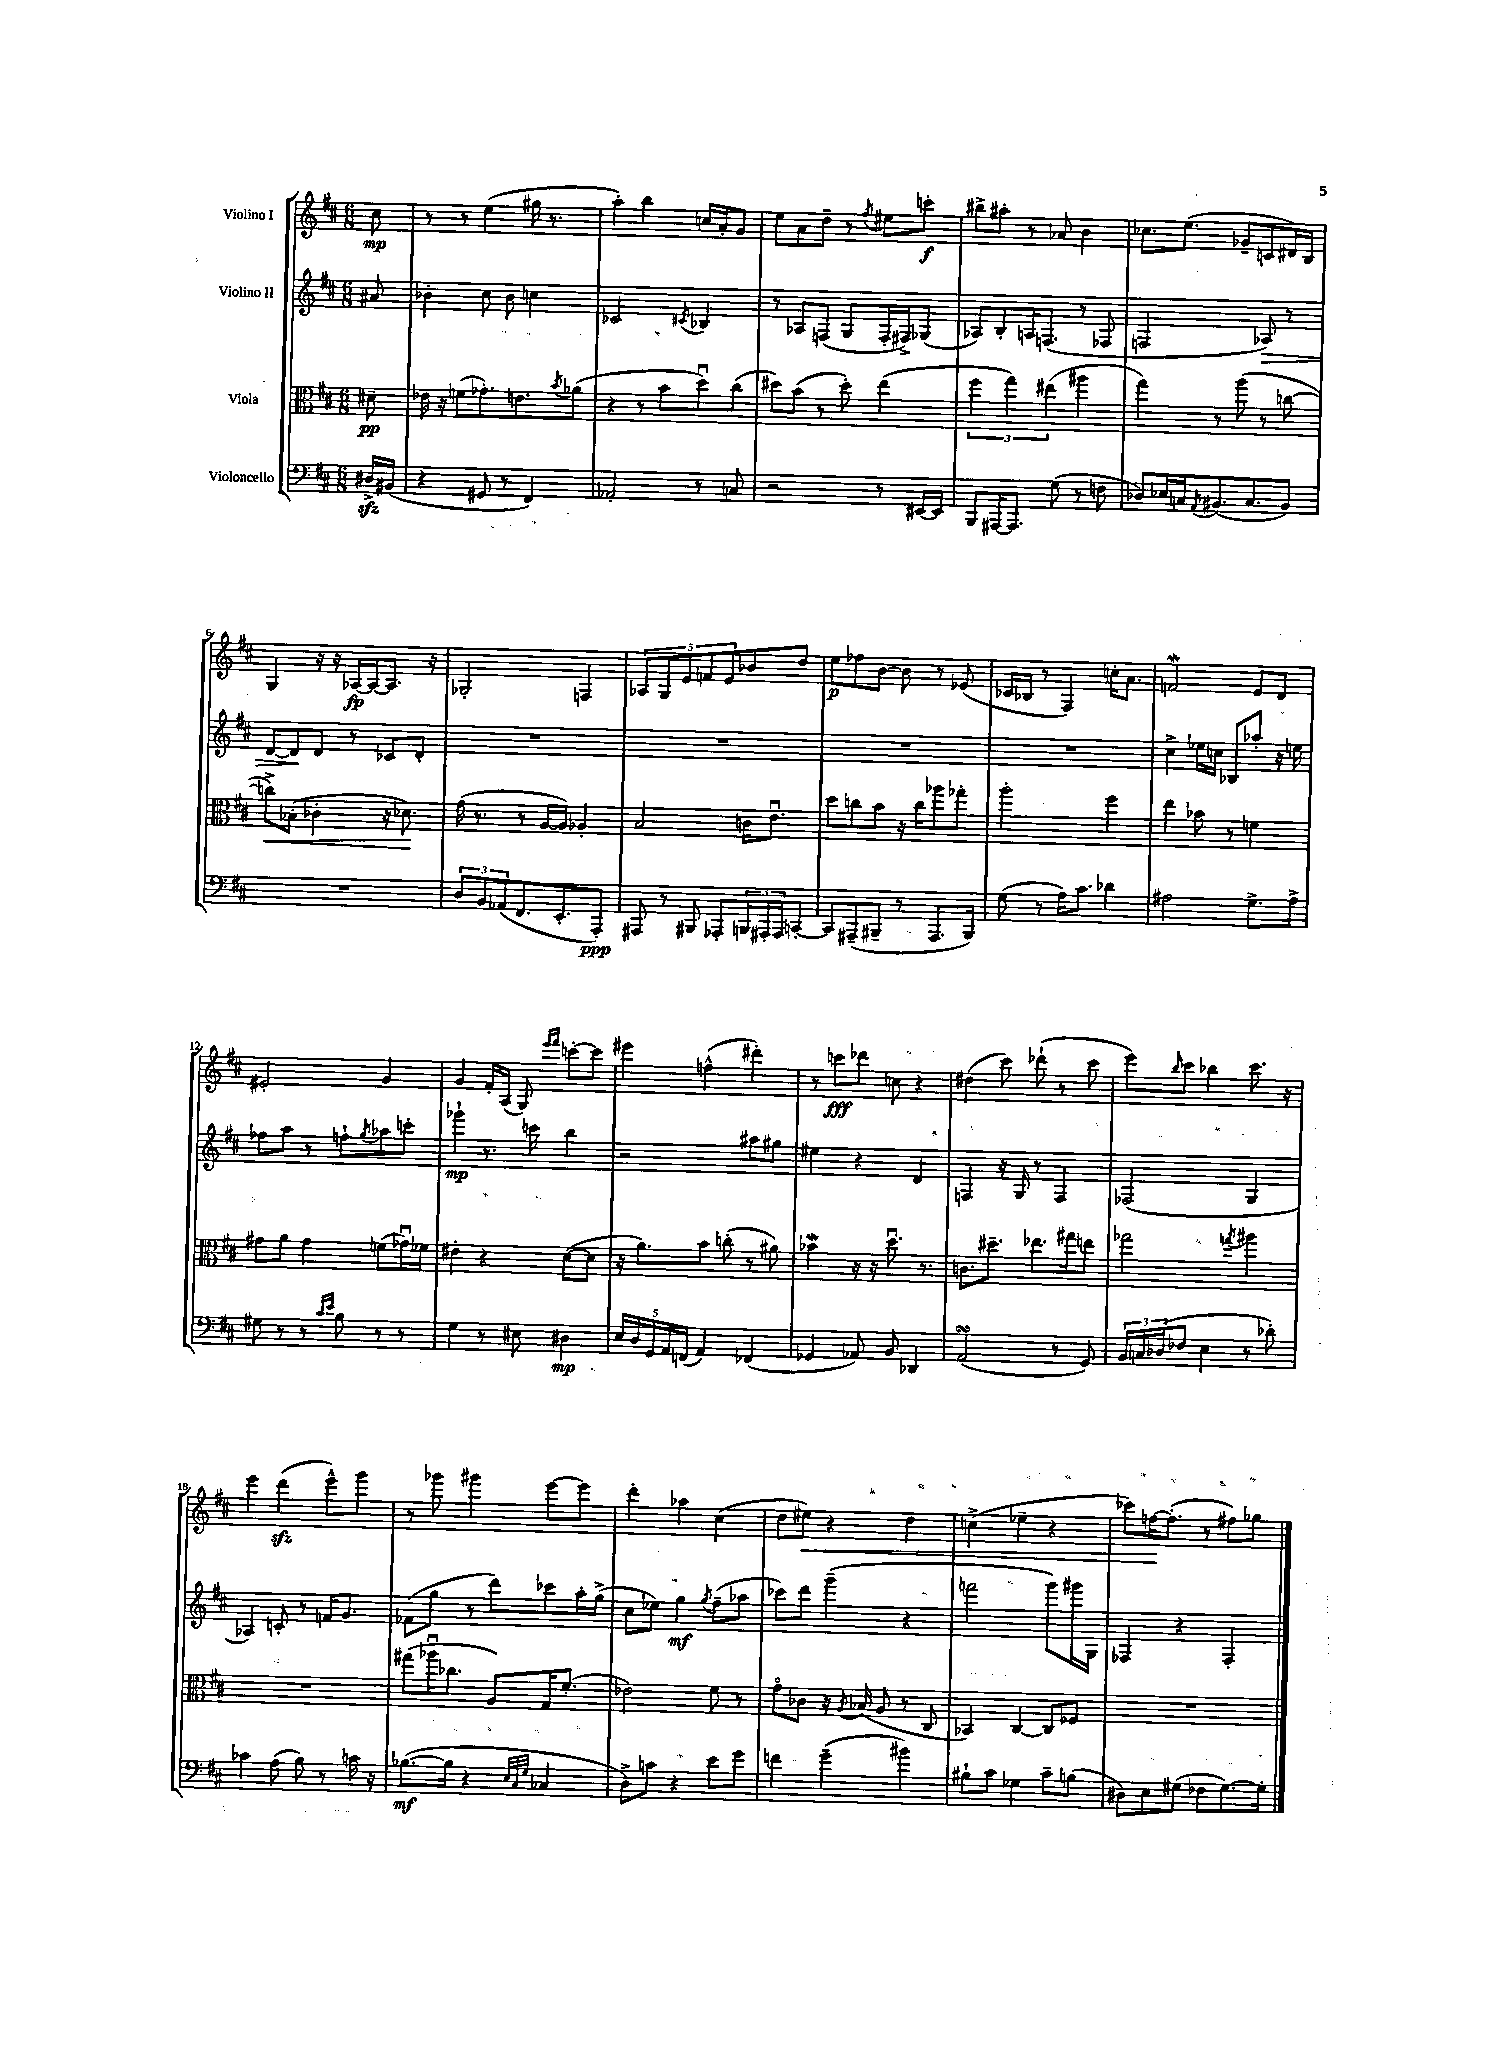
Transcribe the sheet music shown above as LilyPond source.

<<
\new StaffGroup <<
\new Staff = "s0" \with { instrumentName = "Violino I" } {
    \clef treble \key d \major \numericTimeSignature \time 6/8 \partial 8
    cis''8\mp |
    r8 r8 e''4( gis''16 r8. |
    a''4-.) b''4 c''16 a'16-. g'8 |
    e''8 a'8 d''8-- r8 \acciaccatura { fis''8 } eis''8 c'''8-.\f |
    bis''8-> ais''8-. r8 aes'8 b'4 |
    ces''8. e''8.( ges'8-- c'8 dis'16) b16 |
    g4 r16 r16 aes16~\fp aes16~ aes8. r16 |
    ges2-. f4 |
    \tuplet 5/4 { aes8 g8 e'8 f'8 e'8 } bes'8 d''8 |
    e''8\p fes''8 b'8~ b'8 r8 ees'8( |
    ces'16 bes16 r8 fis4) c''16-. a'8. |
    f'2\mordent e'8 d'8 |
    eis'2-. g'4 |
    g'4 fis'16-. a16( g8) \grace { e'''16 fis'''16 } c'''8~-. c'''8 |
    eis'''4 f''4-^( dis'''4-.) |
    r8 c'''8\fff des'''8 c''8 r4 |
    dis''4( cis'''8) des'''8-!( r8 cis'''8 |
    e'''8) \grace { b''16 } cis'''8 bes''4 cis'''8. r16 |
    e'''4 d'''4\sfz( e'''8-^) g'''8 |
    r8 ges'''8 gis'''4 e'''8~ e'''8 |
    d'''4-. aes''4 cis''4( |
    d''8 eis''8\<) r4 d''4 |
    c''4->( ees''4-- r4 |
    ces'''8) f''16~\! f''8.-.( r8 fis''8) ges''8 \bar "|." |
}
\new Staff = "s1" \with { instrumentName = "Violino II" } {
    \clef treble \key d \major \numericTimeSignature \time 6/8 \partial 8
    ais'8 |
    bes'4-. cis''8 bes'8 c''4 |
    ces'2 \acciaccatura { cis'8 } bes4 |
    r8 aes8 f8( g8 f16-. fis16->) ges8( |
    aes8) b8-. a16 f8.( r8 fes8 |
    f2 aes8\>) r8 |
    d'8~ d'8\! d'8 r8 ces'8 d'8-. |
    R2. |
    R2. |
    R2. |
    R2. |
    cis''4-> ees''16 c''16 bes8 aes''8-. r16 e''16 |
    fes''8 a''8 r8 f''8-! \acciaccatura { g''8 } aes''8 c'''8-. |
    ges'''4-!\mp r8. c'''16 b''4 |
    r2 ais''8 gis''8 |
    eis''4 r4 d'4 |
    f4 r16 g16 r8 f4 |
    fes2( g4 |
    aes4) c'8-. r8 f'16 g'8. |
    fes'8( g''8 r8 d'''8) ces'''8 a''16-. g''16->( |
    cis''8 ees''8) g''4\mf \acciaccatura { g''8 } fis''8--( aes''8 |
    ces'''8) d'''8 g'''4--( r4 |
    f'''2 g'''8) gis'''16 g16 |
    fes4 r4 fes4-. \bar "|." |
}
\new Staff = "s2" \with { instrumentName = "Viola" } {
    \clef alto \key d \major \numericTimeSignature \time 6/8 \partial 8
    dis'8--\pp |
    ees'16 r16 f'8( ges'8.-.) e'8. \acciaccatura { b'8 } aes'8( |
    r4 r8 b'8 d''8\downbow) cis''8( |
    dis''8) b'8( r8 dis''8-.) e''4( |
    \tuplet 3/2 { fis''4 g''4) eis''4( } ais''4 |
    g''4) r8 a''8( r8 c''8~ |
    c''8->\<) bes8-.( ces'4-. r16 des'8.\!) |
    g'16( r8. r8 a16~ a16) aes4-. |
    b2 c'16 e'8.\downbow |
    d''8 c''8 b'8 r16 c''16 aes''8 ges''8-. |
    a''2-. fis''4 |
    e''4 bes'8 r8 f'4 |
    gis'8 a'8 gis'4 f'8( ges'16\downbow) fes'16 |
    eis'4-. r4 d'8~( d'8 |
    r16 a'8.) b'8 c''8-.( r8 ais'8) |
    bes'4\mordent r16 r16 d''8.\downbow r8. |
    c'8. dis''8.-- ees''8. gis''16 e''8 |
    ges''2 \acciaccatura { g''8 } ais''4 |
    R2. |
    gis''8( aes''16\downbow ces''8. a8) g16 fis'8.-.( |
    ees'2) fis'8 r8 |
    g'8\flageolet ces'8 r16 \acciaccatura { a8 } bes16( a8 r8 cis8 |
    bes,4) cis4~ cis8 fes8 |
    R2. \bar "|." |
}
\new Staff = "s3" \with { instrumentName = "Violoncello" } {
    \clef bass \key d \major \numericTimeSignature \time 6/8 \partial 8
    dis16->\sfz bis,16( |
    r4 gis,8 r8 fis,4) |
    aes,2-. r8 c8 |
    r2 r8 eis,16~ eis,16 |
    b,,8 ais,,16~ ais,,8. g8( r8 f8 |
    des8) ees16 c16 \acciaccatura { a,8 } bis,8.( c8. bis,8) |
    R2. |
    \tuplet 3/2 { d8 b,8 aes,8( } fis,8. e,8.-. a,,8-.\ppp) |
    ais,,8 r8 bis,,8 aes,,8-. \tuplet 3/2 { b,,16 ais,,16-. ais,,16 } c,8~-. |
    c,8 ais,,8--( bis,,8-- r8 ais,,8. bis,,16) |
    g8( r8 a16) cis'8. des'4 |
    ais2 g8.-> ais16-> |
    gis8 r8 r8 \grace { cis'16 e'16 } b8 r8 r8 |
    g4 r8 eis8 dis4\mp |
    \tuplet 5/4 { e16 d16 g,16 a,16 f,16( } a,4) fes,4( |
    ges,4 aes,8) b,8 des,4 |
    a,2\turn( r8 g,8) |
    \tuplet 3/2 { b,16 c16 des16( } fes8 e4 r8 des'8-.) |
    ces'4 a8( b8) r8 c'16 r16 |
    bes8.~\mf( bes16 r4 \grace { e32 cis32 g32 } ces4 |
    d8->) c'8 r4 e'8 g'8 |
    f'4 g'4--( bis'4) |
    bis8-! cis'8 ges4 cis'8-- b8( |
    dis8) e8 gis8( fes8 gis8.~) gis16-. \bar "|." |
}
>>
>>
